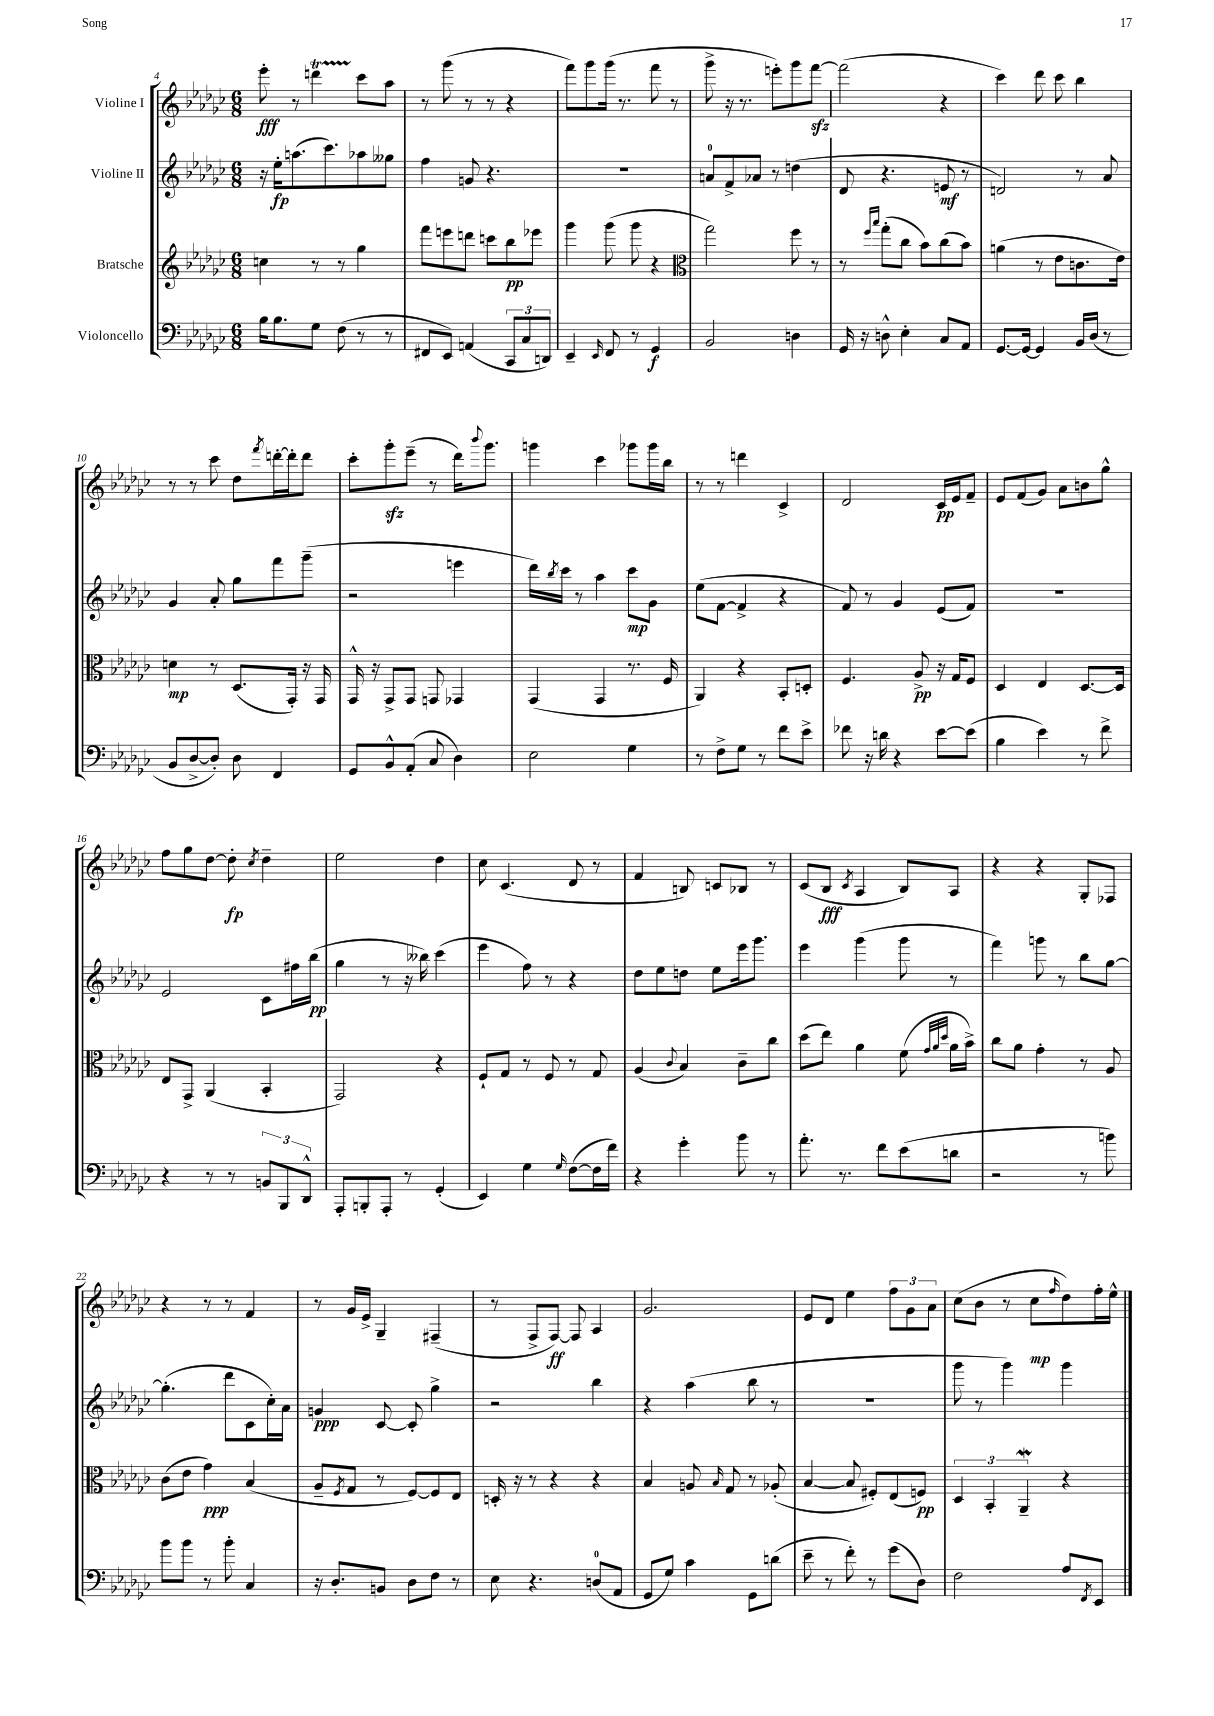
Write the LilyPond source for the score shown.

<<
\new StaffGroup <<
\new Staff = "s0" \with { instrumentName = "Violine I" } {
    \clef treble \key ges \major \numericTimeSignature \time 6/8
    ees'''8-.\fff r8 d'''4\startTrillSpan ces'''8\stopTrillSpan aes''8 |
    r8 ges'''8( r8 r8 r4 |
    f'''8) ges'''8 ges'''16( r8. f'''8 r8 |
    ges'''8-> r16 r8. e'''8-.) ges'''8 f'''8~\sfz |
    f'''2( r4 |
    ces'''4) des'''8 ces'''8 bes''4 |
    r8 r8 ces'''8 des''8 \acciaccatura { f'''8 } d'''16~-. d'''16-. d'''8 |
    ces'''8-. ges'''8-.\sfz ees'''8--( r8 des'''16) \appoggiatura { bes'''8 } ges'''8. |
    g'''4 ces'''4 ges'''8 ges'''16 bes''16 |
    r8 r8 d'''4 ces'4-> |
    des'2 ces'16\pp ees'16 f'8-- |
    ees'8 f'8( ges'8) aes'8 b'8 ges''8-^ |
    f''8 ges''8 des''8~ des''8-.\fp \acciaccatura { ces''8 } des''4-- |
    ees''2 des''4 |
    ces''8 ces'4.( des'8 r8 |
    f'4 b8) c'8 bes8 r8 |
    ces'8( bes8\fff \acciaccatura { ces'8 } aes4 bes8) aes8 |
    r4 r4 ges8-. fes8 |
    r4 r8 r8 f'4 |
    r8 ges'16 ees'16-> ges4-- fis4--( |
    r8 f8-> f8~\ff) f8 aes4 |
    ges'2. |
    ees'8 des'8 ees''4 \tuplet 3/2 { f''8 ges'8 aes'8 } |
    ces''8( bes'8 r8 ces''8\mp \grace { f''16 } des''8) f''16-. ees''16-^ \bar "|." |
}
\new Staff = "s1" \with { instrumentName = "Violine II" } {
    \clef treble \key ges \major \numericTimeSignature \time 6/8
    r16 ees''16-.\fp a''8.( ces'''8.) aes''8 geses''8 |
    f''4 g'8 r4. |
    R2. |
    a'8-0 f'8-> aes'8 r8 d''4( |
    des'8 r4. e'8\mf r8 |
    d'2) r8 aes'8 |
    ges'4 aes'8-. ges''8 f'''8 ges'''8--( |
    r2 e'''4 |
    des'''16) \acciaccatura { bes''8 } ces'''16 r8 aes''4 ces'''8\mp ges'8 |
    ees''8( f'8~ f'4-> r4 |
    f'8) r8 ges'4 ees'8( f'8) |
    R2. |
    ees'2 ces'8 fis''16 bes''16\pp( |
    ges''4 r8 r16 beses''16) ces'''4( |
    ees'''4 f''8) r8 r4 |
    des''8 ees''8 d''8 ees''8 ees'''16 ges'''8. |
    ees'''4 ges'''4( ges'''8 r8 |
    f'''4) g'''8 r8 bes''8 ges''8~ |
    ges''4.-.( des'''8 ces'8 ces''16-.) aes'16 |
    g'4\ppp ces'8~ ces'8-. ges''4-> |
    r2 bes''4 |
    r4 aes''4( bes''8 r8 |
    R2. |
    ges'''8 r8 ges'''4) ges'''4 \bar "|." |
}
\new Staff = "s2" \with { instrumentName = "Bratsche" } {
    \clef treble \key ges \major \numericTimeSignature \time 6/8
    c''4 r8 r8 ges''4 |
    f'''8 e'''8 d'''8 c'''8 bes''8\pp ees'''8 |
    ges'''4 ges'''8( ges'''8 r4 |
    \clef alto ges''2) f''8 r8 |
    r8 \grace { f''16 bes''16 } ges''8-.( ces''8 bes'8) ces''8( bes'8) |
    a'4( r8 ees'8 c'8. ees'16) |
    d'4\mp r8 des8.( ges,16-.) r16 ges,16 |
    ges,16-^ r16 ges,8-> ges,8 g,8 ges,4 |
    ges,4( ges,4 r8. f16 |
    aes,4) r4 bes,8-. d8-. |
    f4. aes8->\pp r16 ges16 f8 |
    des4 ees4 des8.~ des16 |
    ees8 ges,8-> aes,4( bes,4-. |
    ges,2) r4 |
    f8-! ges8 r8 f8 r8 ges8 |
    aes4( \appoggiatura { ces'8 } bes4) ces'8-- ces''8 |
    des''8( ees''8) aes'4 f'8( \grace { ges'32 aes'32 des''32 } aes'16 bes'16->) |
    ces''8 aes'8 ges'4-. r8 aes8 |
    ces'8( ees'8 ges'4\ppp) bes4( |
    aes8-- \acciaccatura { f8 } ges8 r8 f8~) f8 ees8 |
    d16-. r16 r8 r4 r4 |
    bes4 a8 \grace { bes16 } ges8 r8 aes8-.( |
    bes4~ bes8 fis8-.) ees8( f8\pp) |
    \tuplet 3/2 { des4 bes,4-. aes,4--\mordent } r4 \bar "|." |
}
\new Staff = "s3" \with { instrumentName = "Violoncello" } {
    \clef bass \key ges \major \numericTimeSignature \time 6/8
    bes16 bes8. ges8 f8( r8 r8 |
    fis,8 ees,8) a,4( \tuplet 3/2 { ces,8 ces8 d,8) } |
    ees,4-- \grace { ees,16 } f,8 r8 ges,4\f |
    bes,2 d4 |
    ges,16 r16 d8-^ ees4-. ces8 aes,8 |
    ges,8.~ ges,16~ ges,4 bes,16 des16( r8 |
    bes,8 des8~-> des8-.) des8 f,4 |
    ges,8 bes,8-^ aes,8-.( ces8 des4) |
    ees2 ges4 |
    r8 f8-> ges8 r8 f'8 ees'8-> |
    fes'8 r16 d'16 r4 ees'8~ ees'8( |
    bes4 ees'4) r8 f'8-> |
    r4 r8 r8 \tuplet 3/2 { b,8 bes,,8 des,8-^ } |
    aes,,8-. b,,8-. aes,,8-. r8 ges,4-.( |
    ees,4) ges4 \grace { ges16 } f8~( f16 f'16) |
    r4 ges'4-. bes'8 r8 |
    aes'8.-. r8. f'8 ees'8( d'8 |
    r2 r8 b'8) |
    bes'8 bes'8 r8 bes'8-. ces4 |
    r16 des8.-. b,8 des8 f8 r8 |
    ees8 r4. d8-0( aes,8 |
    ges,8 ges8) ces'4 ges,8 d'8( |
    ees'8-- r8 f'8-.) r8 ges'8( des8) |
    f2 aes8 \acciaccatura { f,8 } ees,8 \bar "|." |
}
>>
>>
\layout { \context { \Score currentBarNumber = #4 } }
